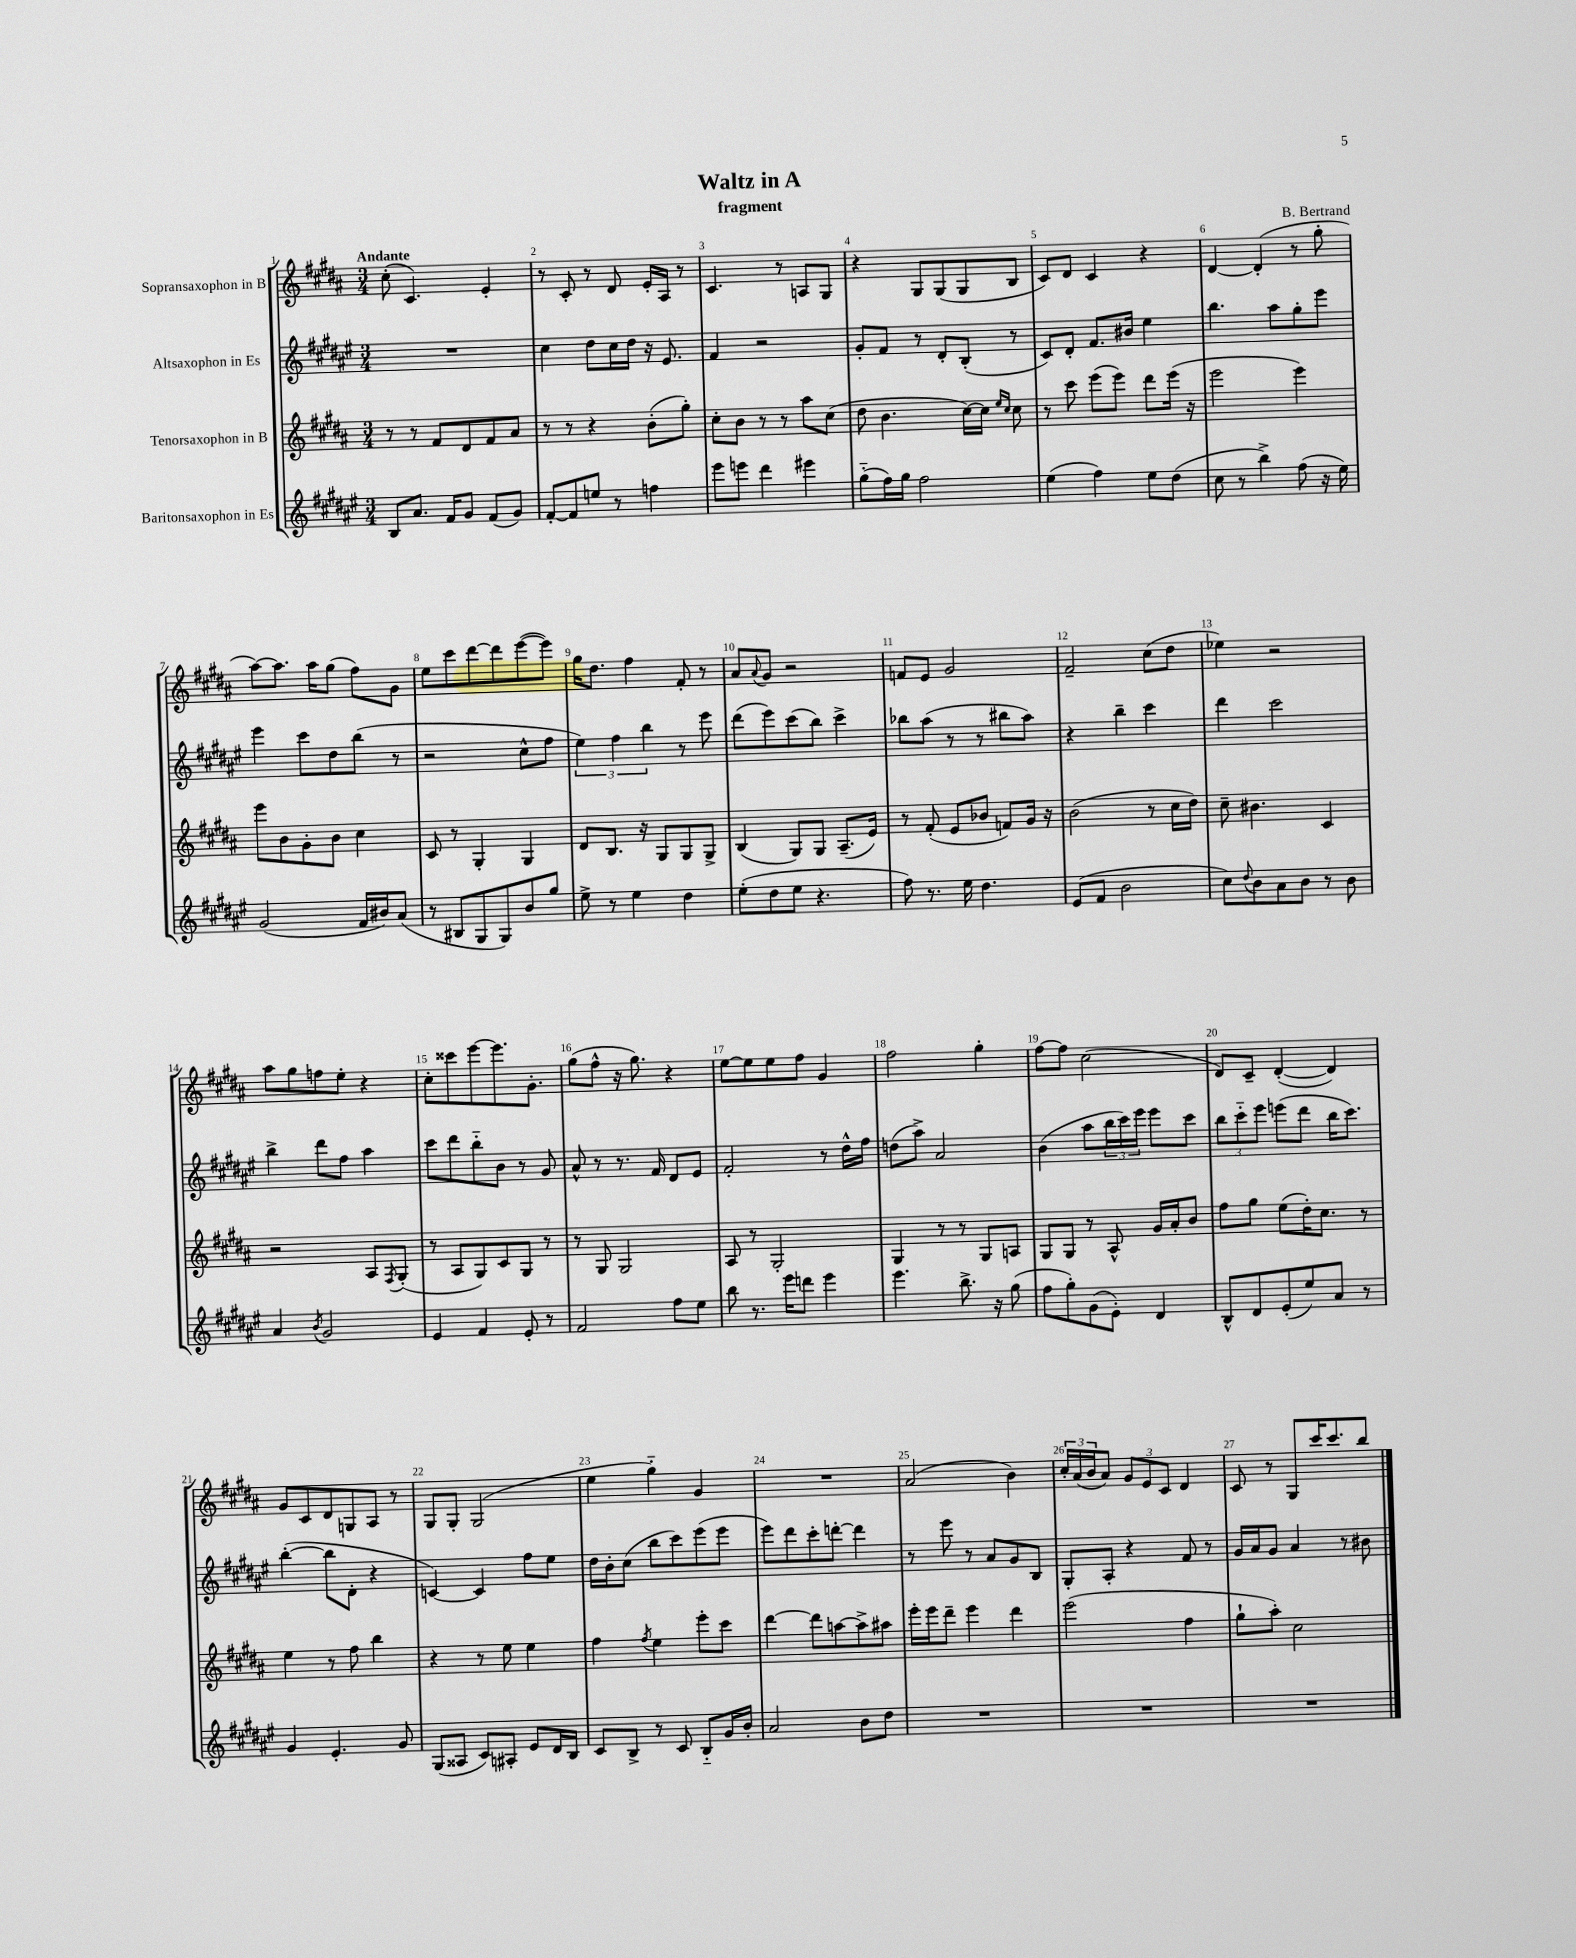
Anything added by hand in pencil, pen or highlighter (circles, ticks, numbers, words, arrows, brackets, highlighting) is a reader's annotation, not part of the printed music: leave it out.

**kern	**kern	**kern	**kern
*part4	*part3	*part2	*part1
*staff4	*staff3	*staff2	*staff1
*I"Baritonsaxophon in Es	*I"Tenorsaxophon in B	*I"Altsaxophon in Es	*I"Sopransaxophon in B
*clefG2	*clefG2	*clefG2	*clefG2
*k[f#c#g#d#a#e#]	*k[f#c#g#d#a#]	*k[f#c#g#d#a#e#]	*k[f#c#g#d#a#]
*M3/4	*M3/4	*M3/4	*M3/4
=1	=1	=1	=1
!	!	!	!LO:TX:a:B:t=Andante
8B/L	8r	2.r	(8cc#'\
8.a#/J	8r	.	4.c#/)
.	8f#/L	.	.
16f#/KL	.	.	.
8g#/J	8d#/	.	.
(8f#/L	8f#/	.	4e'/
8g#/J)	8a#/J	.	.
=2	=2	=2	=2
[8f#'/L	8r	4cc#\	8r
8f#/]	8r	.	8c#'/
8een/J	4r	8dd#\L	8r
8r	.	16cc#\L	8d#/
.	.	16dd#\JJ	.
4ffn\	(8b'\L	16r	16e'/LL
.	.	8.e#/	16A#/JJ
.	8gg#'\J)	.	8r
=3	=3	=3	=3
8eee#\L	8cc#'\L	4f#/	4.c#/
8eeen\J	8b\J	.	.
4ddd#\	8r	2r	.
.	8r	.	8r
4eee#X\	8aa#\L	.	8An/L
.	(8cc#\J	.	8G#/J
=4	=4	=4	=4
(8gg#\L	8dd#\	8g#'/L	4r
16ff#\L)	4.b\	8f#/J	.
16gg#\JJ	.	.	.
2ff#\	.	8r	8G#/L
.	.	8d#'/L	(8G#/
.	[16cc#\LL)	(8B'/J	8G#/
.	16cc#\JJ]	.	.
.	16qqee/LL	.	.
.	16qqcc#/JJ	.	.
.	8cc#\	8r	8B/J
=5	=5	=5	=5
(4ee#\	8r	8c#/L)	8c#/L)
.	8ccc#\	8d#'/J	8d#/J
4ff#\)	(8eee\L	8.f#/L	4c#/
.	8eee\J)	.	.
.	.	16b#X/Jk	.
8ee#\L	8ddd#\L	4ee#\	4r
(8dd#\J	(16eee\Jk	.	.
.	16r	.	.
=6	=6	=6	=6
8cc#\	2eee\	4.bb\	[4d#/
8r	.	.	.
4bb^\)	.	.	(4d#'/]
.	.	8aa#\L	.
(8ff#\	4eee\)	8gg#'\	8r
16r	.	8eee#\J	8gg#'\
16ee#\)	.	.	.
!!LO:LB:g=z
=7	=7	=7	=7
(2g#/	8eee\L	4eee#\	[8aa#\L)
.	8b\	.	8.aa#\J]
.	8g#'\	8ccc#\L	.
.	.	.	16aa#\KL
.	8b\J	8dd#\	(8gg#\J
16f#/LL	4cc#\	(8bb\J	8ff#\L)
16b#X/J)	.	.	.
(8a#/J	.	8r	8g#\J
=8	=8	=8	=8
8r	8c#/	2r	8ee\L
8B#X/L	8r	.	8ccc#\
8G#/	4G#'/	.	[8ddd#\
8G#/)	.	.	8ddd#\]
8b/	4G#/	8cc#^^\L	([8eee\
8gg#/J	.	8ff#\J	8eee\J])
=9	=9	=9	=9
8ee#^\	8d#/L	6ee#\)	16gg#\KL
.	.	.	8.dd#\J
8r	8.B/J	.	.
.	.	6ff#\	.
4ee#\	.	.	4ff#\
.	16r	.	.
.	.	6bb\	.
.	8G#/L	.	.
4dd#\	8G#/	8r	8f#'/
.	8G#^/J	8eee#\	8r
=10	=10	=10	=10
(8ee#'\L	(4B/	(8ddd#\L	8a#/L
.	.	.	8qqa#/
8dd#\	.	8eee#\)	8g#/J
8ee#\J	8G#/L)	(8ccc#\	2r
4.r	8G#/J	8bb\J)	.
.	(8.A#~/L	4ccc#^\	.
.	16e/Jk)	.	.
=11	=11	=11	=11
8ff#\)	8r	8bb-X\L	8fn/L
8.r	(8f#'/	(8aa#\J	8e/J
.	8e/L	8r	2g#/
16ee#\	.	.	.
4.dd#\	8b-X/J	8r	.
.	8fn/L)	8bb#X\L	.
.	16g#/Jk	8aa#\J)	.
.	16r	.	.
=12	=12	=12	=12
(8e#/L	(2b\	4r	2f#~/
8f#/J	.	.	.
2b\	.	4bb~\	.
.	8r	4ccc#\	(8cc#\L
.	16cc#\LL	.	8dd#\J
.	16dd#\JJ)	.	.
=13	=13	=13	=13
8cc#\L)	8cc#~\	4ddd#\	4ee-X\)
8qqdd#/	.	.	.
8b\	4.b#X\	.	.
8a#\	.	2ccc#\	2r
8b\J	.	.	.
8r	4c#/	.	.
8b\	.	.	.
!!LO:LB:g=z
=14	=14	=14	=14
4a#/	2r	4bb^\	8aa#\L
.	.	.	8gg#\
8qb/	.	.	.
2g#/	.	8ddd#\L	8ffn\
.	.	8ff#\J	8ee'\J
.	8A#/L	4aa#\	4r
.	8qF#/	.	.
.	(8G#'/J	.	.
=15	=15	=15	=15
4e#/	8r	8ccc#\L	8cc#'\L
.	8A#/L	8ddd#\	8ccc##X\
4f#/	8G#/)	8bb\	[8eee\
.	8c#/	8b\J	8.eee\]
8e#'/	8G#/J	8r	.
.	.	.	8.g#'\J
8r	8r	8g#/	.
=16	=16	=16	=16
2f#/	8r	8a#^^/	(8gg#\L
.	8G#/	8r	8ff#^^\J
.	2G#/	8.r	16r
.	.	.	8.gg#\)
.	.	16f#/	.
8ff#\L	.	8d#/L	4r
8ee#\J	.	8e#/J	.
=17	=17	=17	=17
8bb\	8A#/	2f#'/	[8ee\L
8.r	8r	.	8ee\]
.	2G#'/	.	8ee\
16eee#\KL	.	.	.
8dddn\J	.	.	8ff#\J
4eee#\	.	8r	4g#/
.	.	16dd#^^\LL	.
.	.	16ff#\JJ	.
=18	=18	=18	=18
4.eee#\	4G#/	(8ddn\L	2ff#\
.	.	8aa#^\J)	.
.	8r	2a#/	.
8.bb^\	8r	.	.
.	8G#/L	.	4gg#'\
16r	.	.	.
(8gg#\	8An/J	.	.
=19	=19	=19	=19
8ff#\L	8G#/L	(4b\	[8ff#\L
8gg#'\)	8G#/J	.	8ff#\J]
(8g#\	8r	8aa#\L	(2cc#\
8e#'\J)	8A#^^/	24bb\L	.
.	.	24ccc#\)	.
.	.	24eee#\JJ	.
4d#/	16g#/LL	8eee#\L	.
.	16a#'/J	.	.
.	8b/J	8ccc#\J	.
=20	=20	=20	=20
8B^^/L	8ff#\L	12bb\L	8d#/L)
.	.	12ccc#\	.
8d#/	8gg#\J	.	8c#~/J
.	.	12eee#\J	.
(8e#'/	(8ee\L	(8eeen\L	([4d#'/
8ee#/)	16dd#'\K)	8ddd#\J	.
.	8.cc#\J	.	.
8a#/J	.	16bb\KL	4d#/])
.	.	8.ccc#\J)	.
8r	8r	.	.
!!LO:LB:g=z
=21	=21	=21	=21
4g#/	4ee\	([4bb'\	8g#/L
.	.	.	8c#/
4.e#'/	8r	8bb\L]	8d#/
.	8ff#\	8d#'\J	8Gn/
.	4bb\	4r	8A#/J
8g#/	.	.	8r
=22	=22	=22	=22
(8G#/L	4r	[4cn/)	8G#/L
8A##X/J	.	.	8G#'/J
8c#/L)	8r	4c/]	(2G#/
8A#X'/J	8ee\	.	.
8e#/L	4ee\	8ff#\L	.
16d#/L	.	8ee#\J	.
16B/JJ	.	.	.
=23	=23	=23	=23
8c#/L	4ff#\	16dd#\LL	4ee\
.	.	16b'\J	.
8B^/J	.	(8cc#\J	.
.	8qff#/	.	.
8r	4ee\	8bb\L	4gg#\)
8c#/	.	8ccc#\)	.
8B/L	8eee'\L	(8eee#\	4g#/
16g#/L	8ccc#\J	8eee#\J	.
16b'/JJ	.	.	.
=24	=24	=24	=24
2a#/	[4ddd#\	8eee#\L)	2.r
.	.	8ddd#\	.
.	8ddd#\L]	8ccc#'\	.
.	[8aan\	[8dddn'\J	.
8b\L	8aa^\]	4ddd\]	.
8dd#\J	8aa#X\J	.	.
=25	=25	=25	=25
2.r	16eee'\LL	8r	(2a#/
.	16eee\J	.	.
.	8ddd#~\J	8eee#\	.
.	4eee\	8r	.
.	.	8a#/L	.
.	4ddd#\	8g#/	4b\)
.	.	8B/J	.
=26	=26	=26	=26
2.r	(2eee\	8G#'/L	24cc#'/LL
.	.	.	(24a#/
.	.	.	24b/J
.	.	8A#'/J	8a#/J)
.	.	4r	12g#/L
.	.	.	12e/
.	.	.	12c#/J
.	4ff#\	8f#/	4d#/
.	.	8r	.
=27	=27	=27	=27
2.r	8gg#`\L	16g#/LL	8c#/
.	.	16a#/J	.
.	8aa#'\J)	8g#/J	8r
.	2cc#\	4a#/	8G#/L
.	.	.	16ccc#/K
.	.	.	8.ccc#/
.	.	8r	.
.	.	8b#X\	8bb/J
==	==	==	==
*-	*-	*-	*-
